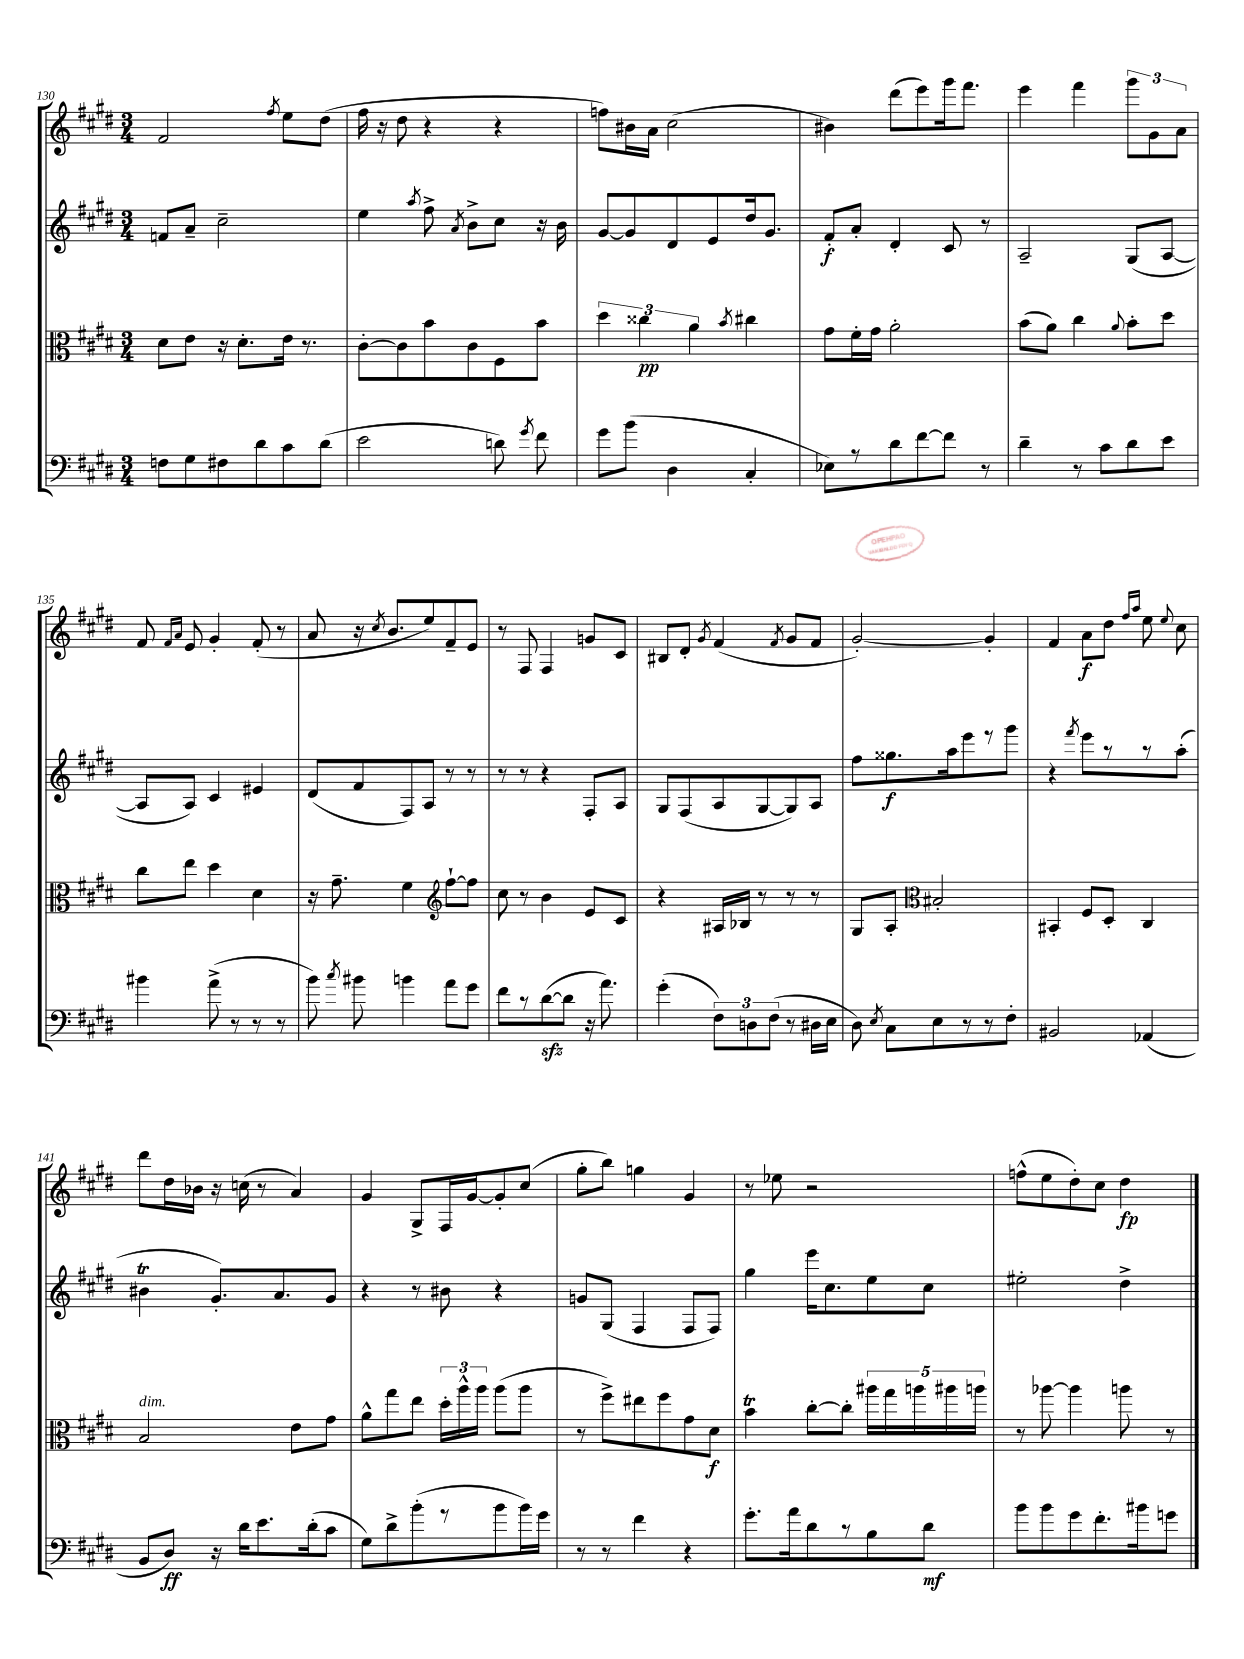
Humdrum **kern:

**kern	**kern	**kern	**kern
*staff4	*staff3	*staff2	*staff1
*clefF4	*clefC3	*clefG2	*clefG2
*k[f#c#g#d#]	*k[f#c#g#d#]	*k[f#c#g#d#]	*k[f#c#g#d#]
*M3/4	*M3/4	*M3/4	*M3/4
8F\L	8d#\L	8f/L	2f#/
8G#\	8e\J	8a~/J	.
8F#\	16r	2cc#~\	.
.	8.d#'\L	.	.
8d#\	.	.	.
.	.	.	8qff#/
8c#\	16e\Jk	.	8ee\L
.	8.r	.	.
(8d#\J	.	.	(8dd#\J
=	=	=	=
2e\	[8c#'\L	4ee\	16ff#\
.	.	.	16r
.	8c#\]	.	8dd#\
.	.	8qaa/	.
.	8b\	8ff#^\	4r
.	.	8qa/	.
.	8c#\	8b^\L	.
8d\)	8F#\	8cc#\J	4r
8qg#/	.	.	.
8f#\	8b\J	16r	.
.	.	16b\	.
=	=	=	=
8g#\L	6dd#\	[8g#/L	8ff\L)
(8b\J	.	8g#/]	16b#\L
.	6cc##\	.	.
.	.	.	16a\JJ
4D#\	.	8d#/	(2cc#\
.	6a\	.	.
.	.	8e/	.
.	8qb/	.	.
4C#'/	4cc#\	16dd#/k	.
.	.	8.g#/J	.
=	=	=	=
8E-\L)	8g#\L	8f#'/L	4b#\)
8r	16f#'\L	8a'/J	.
.	16g#\JJ	.	.
8d#\	2a'\	4d#'/	(8ddd#\L
[8f#\	.	.	8eee\)
8f#\]J	.	8c#/	16ggg#\k
.	.	.	8.fff#\J
8r	.	8r	.
=	=	=	=
4d#~\	(8b\L	2A~/	4eee\
.	8a\J)	.	.
8r	4cc#\	.	4fff#\
8c#\L	.	.	.
.	8qqa/	.	.
8d#\	8b'\L	(8G#/L	12ggg#\L
.	.	.	12g#\
8e\J	8dd#\J	[8A/J	.
.	.	.	12a\J
=	=	=	=
4b#\	8cc#\L	8A/]L	8f#/
.	.	.	16qqf#/LL
.	.	.	16qqa/JJ
.	8ee\J	8A/J)	8e/
(8a^\	4dd#\	4c#/	4g#'/
8r	.	.	.
8r	4d#\	4e#/	(8f#'/
8r	.	.	8r
=	=	=	=
8b\)	16r	(8d#/L	8a/
.	8.g#~\	.	.
8qcc#/	.	.	.
8b#\	.	8f#/	16r
.	.	.	8qcc#/
.	.	.	8.b/L
4b\	4f#\	8F#/)	.
.	.	8A/J	8ee/)
*	*clefG2	*	*
8a\L	[8ff#`\L	8r	8f#~/
8g#\J	8ff#\]J	8r	8e/J
=	=	=	=
8f#\L	8cc#\	8r	8r
8r	8r	8r	8F#/
([8d#\	4b\	4r	4F#/
8d#\]J	.	.	.
16r	8e/L	8F#'/L	8g/L
8.a\)	.	.	.
.	8c#/J	8A/J	8c#/J
=	=	=	=
(4g#'\	4r	8G#/L	8B#/L
.	.	(8F#/	8d#'/J
.	.	.	8qg#/
12F#\L)	16A#/LL	8A/	(4f#/
.	16B-/JJ	.	.
12D\	.	.	.
.	8r	[8G#/	.
(12F#\J	.	.	.
.	.	.	8qf#/
8r	8r	8G#/])	8g#/L
16D#\LL	8r	8A/J	8f#/J
16E\JJ	.	.	.
=	=	=	=
8D#\)	8G#/L	8ff#\L	[2g#'/)
8qE/	.	.	.
8C#\L	8A'/J	8.gg##\	.
*	*clefC3	*	*
8E\	2B#'/	.	.
.	.	16aa\k	.
8r	.	8eee\	.
8r	.	8r	4g#'/]
8F#'\J	.	8ggg#\J	.
=	=	=	=
2BB#/	4BB#'/	4r	4f#/
.	.	8qfff#/	.
.	8F#/L	8eee\L	8a\L
.	8D#'/J	8r	8dd#\J
.	.	.	16qqff#/LL
.	.	.	16qqaa/JJ
(4AA-/	4C#/	8r	8ee\
.	.	.	8qqee/
.	.	(8aa'\J	8cc#\
=	=	=	=
8BB/L	2B/	4b#\	8ddd#\L
8D#/J)	.	.	16dd#\L
.	.	.	16b-\JJ
16r	.	8.g#'/L)	16r
16d#\LK	.	.	(16cc\
8.e\	.	.	8r
.	.	8.a/	.
.	8e\L	.	4a/)
(16d#'\k	.	.	.
8c#\J	8g#\J	8g#/J	.
=	=	=	=
8G#\L)	8a^^\L	4r	4g#/
8d#^\	8gg#\	.	.
(8b'\	8ee\J	8r	8G#^/L
8r	24dd#'\LL	8b#\	16F#/L
.	24aa^^\	.	.
.	.	.	[16g#/J
.	24aa\JJ	.	.
8b\	(8aa\L	4r	8g#'/]
16b\L)	8aa\J	.	(8cc#/J
16g#\JJ	.	.	.
=	=	=	=
8r	8r	8g/L	8gg#'\L
8r	8ff#^\L)	(8G#/J	8bb\J)
4f#\	8ee#\	4F#/	4gg\
.	8ff#\	.	.
4r	8g#\	8F#/L	4g#/
.	8d#\J	8F#/J)	.
=	=	=	=
8.g#'\L	4b\	4gg#\	8r
.	.	.	8ee-\
16a\k	.	.	.
8d#\	[8cc#'\L	16eee\LK	2r
.	.	8.cc#\	.
8r	8cc#'\]J	.	.
8B\	20aa#\LL	8ee\	.
.	20gg#\	.	.
.	20aa\	.	.
8d#\J	.	8cc#\J	.
.	20aa#\	.	.
.	20aa\JJ	.	.
=	=	=	=
8b\L	8r	2ee#'\	(8ff^^\L
8b\	[8aa-\	.	8ee\
8g#\	4aa-\]	.	8dd#'\)
8.f#'\	.	.	8cc#\J
.	8aa\	4dd#^\	4dd#\
16b#\k	.	.	.
8g\J	8r	.	.
==	==	==	==
*-	*-	*-	*-
